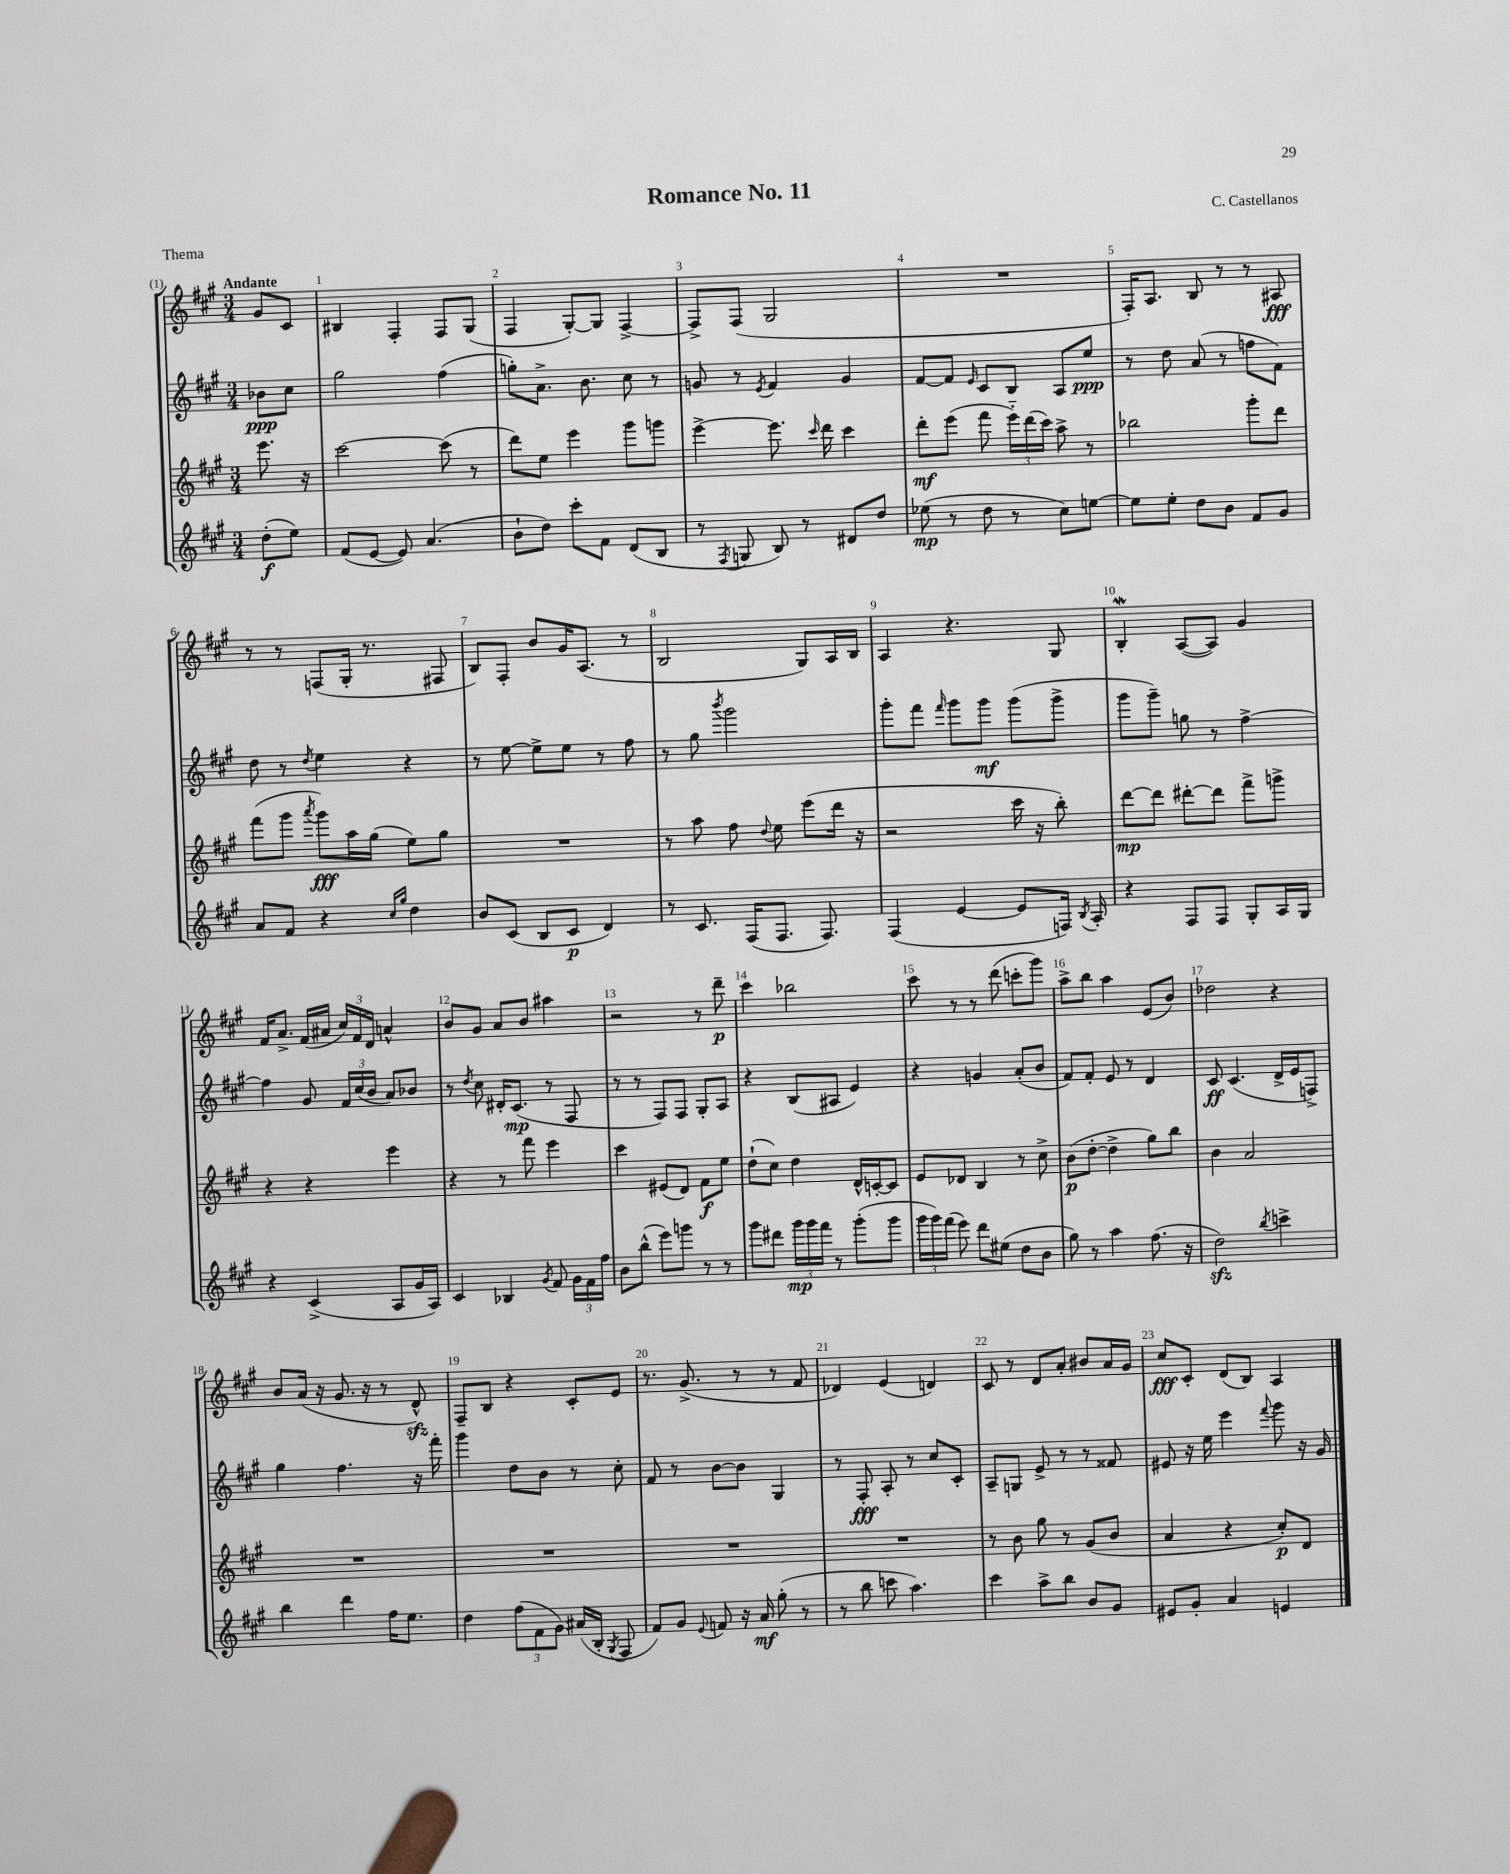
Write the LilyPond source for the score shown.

\header { title = "Romance No. 11" composer = "C. Castellanos" piece = "Thema" }
<<
\new StaffGroup <<
\new Staff = "s0" {
    \clef treble \key a \major \numericTimeSignature \time 3/4 \partial 4 \tempo "Andante"
    \autoBeamOff gis'8[ cis'8] |
    bis4 fis4-. fis8[ gis8]( |
    fis4 gis8[~-.) gis8] fis4~-> |
    fis8[-> fis8]( gis2 |
    R2. |
    fis16[-.) a8.] b8 r8 r8 ais8\fff |
    r8 r8 f8[( gis16]-. r8. fis8 |
    b8[) fis8]-. b'8[ gis'16 a8.]( r8 |
    b2 gis8[) a16 b16] |
    a4 r4. gis8 |
    b4-.\mordent a8[~( a8]) gis'4 |
    fis'16[ a'8.]-> fis'16[( ais'16] \tuplet 3/2 { cis''16[) fis'16 d'16] } a'4-^ |
    b'8[ gis'8] a'8[ b'8] ais''4 |
    r2 r8 d'''8--\p |
    cis'''4 bes''2 |
    cis'''8 r8 r8 d'''8( c'''8[-. gis'''8]) |
    a''8[-> b''8] a''4 e'8[( b'8]) |
    des''2 r4 |
    b'8[ a'16]( r16 gis'8. r16 r8 d'8-^\sfz) |
    fis8[-- b8] r4 cis'8[-. e'8] |
    r8. gis'8.->( r8 r8 fis'8 |
    des'4) e'4( d'4) |
    cis'8 r8 d'8[ a'8]-. bis'8[ a'16 gis'16] |
    cis''8[\fff cis'8]-. d'8[( b8]) a4 \bar "|." |
}
\new Staff = "s1" {
    \clef treble \key a \major \numericTimeSignature \time 3/4 \partial 4
    \autoBeamOff bes'8[\ppp cis''8] |
    gis''2 fis''4( |
    g''8[-.) a'8.]-> b'8. cis''8 r8 |
    g'8 r8 \acciaccatura { e'8 } fis'4 g'4 |
    fis'8[~ fis'8] \grace { e'16 } cis'8[ b8] a8[ e''8]\ppp |
    r8 d''8 a'8( r8 f''8[ fis'8]) |
    d''8 r8 \acciaccatura { d''8 } e''4 r4 |
    r8 e''8~ e''8[-> e''8] r8 fis''8 |
    r8 gis''8 \acciaccatura { b'''8 } gis'''2 |
    gis'''8[-. fis'''8] \grace { fis'''16 } gis'''8[ gis'''8]\mf gis'''8[( gis'''8]-> |
    gis'''8[ gis'''8]--) g''8 r8 fis''4~-> |
    fis''4 gis'8 \tuplet 3/2 { fis'16[ cis''16( b'16] } a'8[) bes'8] |
    r8 \acciaccatura { d''8 } cis''8 dis'16[-. cis'8.]\mp( r8 fis8 |
    r8 r8 fis8[) fis8] gis8[-. a8] |
    r4 b8[( ais8] e'4) |
    r4 g'4 a'8[-.( b'8] |
    fis'8[) fis'8]-. e'8 r8 d'4 |
    cis'8\ff cis'4.( d'16[-> e'16 f8]->) |
    gis''4 fis''4. r16 fis'''16-. |
    gis'''4 d''8[ b'8] r8 cis''8-. |
    fis'8 r8 b'8[~ b'8] gis4 |
    r8 fis8-.\fff a8-. r8 cis''8[ cis'8]-. |
    a8[-- g8] e'8-> r8 r8 fisis'8 |
    eis'8 r16 e''16 e'''4 \appoggiatura { fis'''8 } gis'''8 r16 gis'16 \bar "|." |
}
\new Staff = "s2" {
    \clef treble \key a \major \numericTimeSignature \time 3/4 \partial 4
    \autoBeamOff e'''8. r16 |
    cis'''2~ cis'''8( r8 |
    d'''8[) e''8] e'''4 gis'''8[ g'''8] |
    e'''4~-> e'''8. \grace { cis'''16 } d'''16 cis'''4 |
    d'''8[-.\mf e'''8]( fis'''8 \tuplet 3/2 { e'''16[-_) d'''16( cis'''16]) } a''8-> r8 |
    bes''2 gis'''8[-. d'''8] |
    fis'''8[( gis'''8] \acciaccatura { a'''8 } gis'''8[\fff) a''16 gis''16]( e''8[) gis''8] |
    R2. |
    r8 a''8 fis''8 \appoggiatura { d''8 } e''8 e'''8[( d'''16] r16 |
    r2 cis'''16 r16 b''8-.) |
    d'''8[~\mp d'''8] dis'''8[~-. dis'''8] fis'''8[-> g'''8]-> |
    r4 r4 e'''4 |
    r4 r8 fis'''8 e'''4 |
    cis'''4 eis'8[( d'8]) fis'8[\f e''8] |
    d''8[-!( cis''8]) d''4 d'16[-^ c'16~-. c'8] |
    e'8[ des'8] b4 r8 cis''8-> |
    b'8[\p( d''8]~-. d''4-> gis''8[) b''8] |
    b'4 a'2 |
    R2. |
    R2. |
    R2. |
    R2. |
    r8 b'8 gis''8 r8 gis'8[( b'8] |
    a'4 r4 cis''8[-.\p) d'8] \bar "|." |
}
\new Staff = "s3" {
    \clef treble \key a \major \numericTimeSignature \time 3/4 \partial 4
    \autoBeamOff d''8[-.\f( e''8]) |
    fis'8[( e'8]~ e'8) a'4.( |
    b'8[-! d''8]) cis'''8[-. fis'8] d'8[( b8] |
    r8 \acciaccatura { fis8 } g8 b8) r8 dis'8[ d''8] |
    ees''8\mp( r8 d''8 r8 cis''8[) e''8]~ |
    e''8[ e''8]-. d''8[ b'8] fis'8[ gis'8] |
    a'8[ fis'8] r4 \grace { cis''16[ gis''16] } d''4 |
    b'8[ cis'8]( b8[ cis'8]\p d'4) |
    r8 cis'8. fis16[( fis8.] fis8.) |
    fis4( e'4~ e'8[ f16]) \acciaccatura { b8 } a16-. |
    r4 fis8[ fis8] gis8[-. a16 gis16] |
    r4 cis'4->( a8[ gis'16 a16]) |
    cis'4 bes4 \acciaccatura { gis'8 } fis'8 \tuplet 3/2 { gis'16[ fis'16 fis''16] } |
    b'8[ b''8]-^( e'''8[) g'''8] r8 r8 |
    gis'''8[ dis'''8] \tuplet 3/2 { gis'''16[\mp gis'''16 fis'''16] } r8 gis'''8[-.( gis'''8] |
    \tuplet 3/2 { gis'''16[ gis'''16) fis'''16]( } e'''8) d'''8[ eis''8]( d''8[ b'8] |
    gis''8) r8 a''4 fis''8.( r16 |
    d''2\sfz) \acciaccatura { b''8 } c'''4-> |
    b''4 d'''4 fis''16[ e''8.] |
    d''4 \tuplet 3/2 { fis''8[( fis'8 gis'8]) } ais'16[( b16]-. \acciaccatura { gis8 } fis8 |
    fis'8[) gis'8] \appoggiatura { e'8 } f'8 r16 a'16\mf gis''8-.( r8 |
    r8 b''8 c'''8 a''4.) |
    cis'''4 a''8[-> b''8] b'8[ gis'8] |
    eis'8[ gis'8]-. a'4 e'4 \bar "|." |
}
>>
>>
\layout { \context { \Score \override BarNumber.break-visibility = ##(#f #t #t) barNumberVisibility = #all-bar-numbers-visible } }
